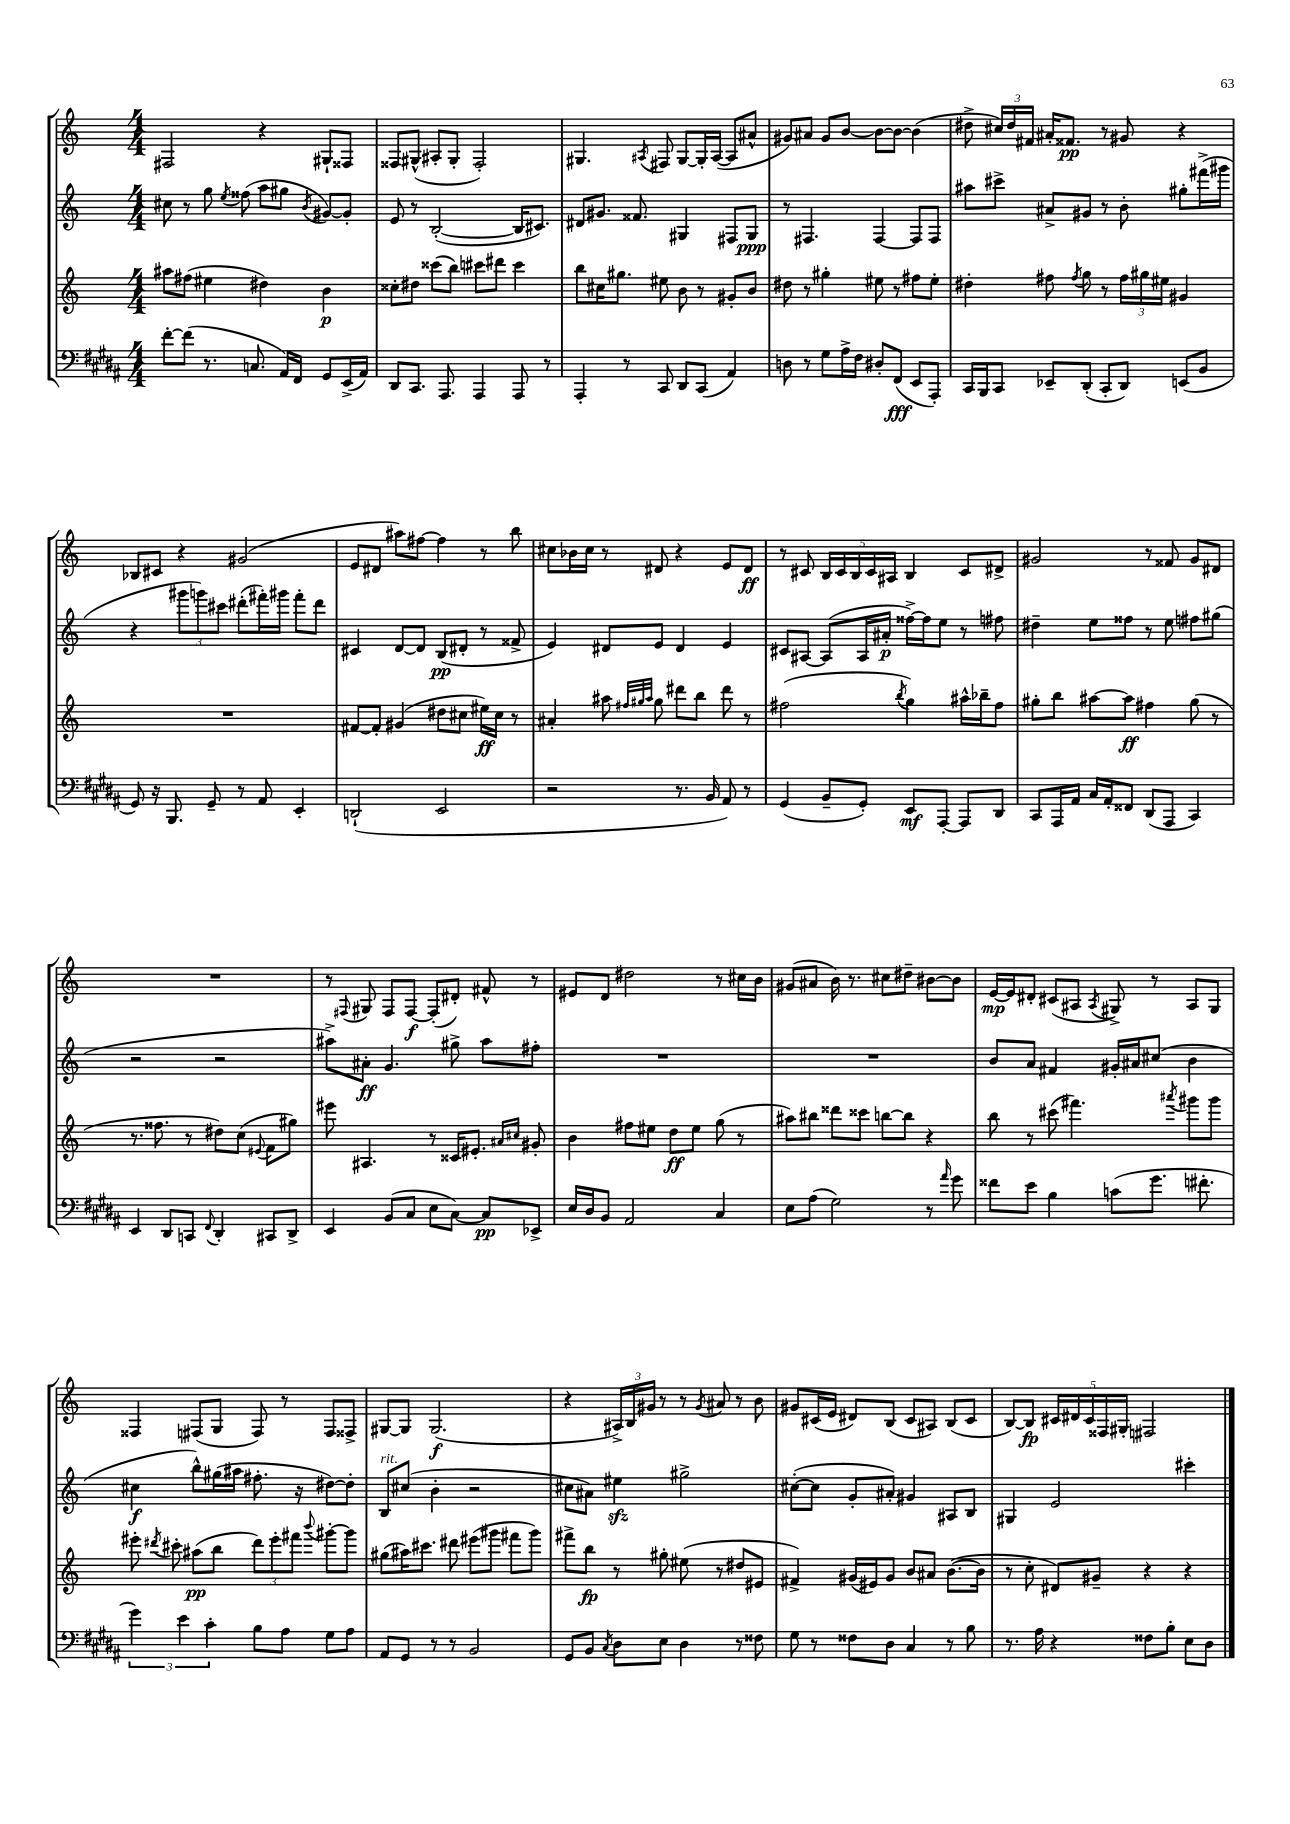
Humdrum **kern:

**kern	**kern	**kern	**kern
*staff4	*staff3	*staff2	*staff1
*clefF4	*clefG2	*clefG2	*clefG2
*k[f#c#g#d#a#]	*k[]	*k[]	*k[]
*M4/4	*M4/4	*M4/4	*M4/4
[8f#'	8aa#	8cc#	2F#
(8f#]	(8ff#	8r	.
8.r	4ee#	8gg	.
.	.	8qee	.
.	.	(8ff##	.
8.C	.	.	.
.	4dd#)	8aa	4r
16AA#)	.	8gg#	.
16FF#	.	.	.
.	.	8qb	.
8GG#	4b	[8g#)	8G#`
(16EE^	.	8g#']	8F##
16AA#)	.	.	.
=	=	=	=
8DD#	8cc##'	8e	8F##
8.CC#	8dd#	8r	(8G#^^
.	(8ccc##	([2B'	8A#'
8.AAA#	.	.	.
.	8bb)	.	8G#'
4AAA#	8ccc#	.	2F##')
.	8ddd#	.	.
8AAA#	4ccc#	16B]	.
.	.	8.c#)	.
8r	.	.	.
=	=	=	=
4AAA#'	8bb	8d#	4.G#
.	16cc#	8.g#	.
.	8.gg#	.	.
8r	.	.	.
.	.	8.f##	.
.	.	.	8qA#
8CC#	8ee#	.	8F#
8DD#	8b	4G#	[8G#
(8CC#	8r	.	16G#']
.	.	.	([16A#
4AA#)	8g#'	8F#	8A#]
.	8b	8G#	8a#^^
=	=	=	=
8D	8dd#	8r	8g#)
8r	8r	4.F#	8a#
8G#	4gg#'	.	8g#
16A#^	.	.	[8b
16F#	.	.	.
8D#'	8ee#	[4F#	8b_
(8FF#	8r	.	8b_
8EE	8ff#	8F#]	(4b]
8AAA#')	8ee#'	8F#	.
=	=	=	=
16CC#	4dd#'	8aa#	8dd#^
16BBB	.	.	.
8CC#	.	8ccc#^	24cc#)
.	.	.	24dd#
.	.	.	24f#
8EE-~	8ff#	8a#^	16a#'
.	.	.	8.f##
.	8qff#	.	.
(8DD#'	8gg	8g#	.
8CC#'	8r	8r	8r
8DD#)	24ff#	8b'	8g#
.	24gg#	.	.
.	24ee#	.	.
(8EE	4g#	8gg#'	4r
8BB	.	(16fff#^	.
.	.	16ggg#	.
=	=	=	=
8GG#)	1r	4r	8B-
16r	.	.	8c#
8.BBB	.	.	.
.	.	12ggg#	4r
.	.	12ggg)	.
8GG#~	.	.	.
.	.	12ccc#	.
8r	.	(8ddd#'	(2g#
8AA#	.	16fff#')	.
.	.	16ggg#	.
4EE'	.	8fff#'	.
.	.	8ddd#	.
=	=	=	=
(2DD`	[8f#	4c#	8e
.	8f#']	.	8d#
.	(4g#	[8d	8aa#)
.	.	8d]	[8ff#
2EE	8dd#	(8B	4ff#]
.	8cc#	8d#'	.
.	16ee#)	8r	8r
.	16cc#	.	.
.	8r	8f##^	8bb
=	=	=	=
2r	4a#'	4e)	8cc#
.	.	.	16b-
.	.	.	16cc#
.	8aa#	8d#	8r
.	32qqff#	.	.
.	32qqgg#	.	.
.	32qqaa#	.	.
.	8gg#	8e	8d#
8.r	8ddd#	4d#	4r
.	8bb	.	.
16BB	.	.	.
8AA#)	8ddd#	4e	8e
8r	8r	.	8d#
=	=	=	=
(4GG#	(2ff#	8c#	8r
.	.	[8A#	8c#
8BB~	.	(8A#]	20B
.	.	.	20c#
.	.	.	20B
8GG#')	.	16A#	.
.	.	.	20c#
.	.	16a#'	.
.	.	.	20A#
.	8qbb	.	.
8EE	4gg)	[16ff##^)	4B
.	.	16ff##]	.
[8AAA#'	.	8ee	.
8AAA#]	16aa#^^	8r	8c#
.	16bb-~	.	.
8DD#	8ff#	8ff#	8d#^
=	=	=	=
8CC#	8gg#'	4dd#~	2g#
16AAA#	8bb	.	.
16AA#	.	.	.
16C#	[8aa#	8ee	.
16AA#'	.	.	.
8FF##	8aa#]	8ff##	.
(8DD#	4ff#	8r	8r
8AAA#	.	8ee	8f##
4CC#)	(8gg#	8ff#	8g#
.	8r	(8gg#	8d#
=	=	=	=
4EE	8.r	2r	1r
.	8.ff##	.	.
8DD#	.	.	.
8CC	8r	.	.
8qqFF#	.	.	.
4DD#'	8dd#)	2r	.
.	(8cc	.	.
.	8qqe#	.	.
8CC#	8f	.	.
8DD#^	8gg#)	.	.
=	=	=	=
4EE	8eee#	8aa#^)	8r
.	.	.	8qqF#
.	4.A#	8a#'	8G#
(8BB	.	4.g	8F#
8C#	.	.	[8F#
8E	8r	.	(8F#']
[8C#)	16c##	8gg#^	8d#')
.	8.e#'	.	.
8C#]	.	8aa#	8f#^^
.	16qqa#	.	.
.	16qqcc#	.	.
8EE-^	8g#'	8ff#'	8r
=	=	=	=
16E	4b	1r	8e#
16D#	.	.	.
8BB	.	.	8d
2AA#	8ff#	.	2dd#
.	8ee#	.	.
.	8dd	.	.
.	8ee#	.	.
4C#	(8gg	.	8r
.	8r	.	16cc#
.	.	.	16b
=	=	=	=
8E	8aa#)	1r	(8g#
(8A#	8bb#	.	8a#
2G#)	8ddd##	.	16b)
.	.	.	8.r
.	8ccc##	.	.
.	[8bb	.	8cc#
.	8bb]	.	8dd#~
8r	4r	.	[8b#
16qqa#	.	.	.
8g#	.	.	8b#]
=	=	=	=
8f##	8bb	8b	[16e
.	.	.	16e]
8e	8r	8a	8d#'
4B	(8ccc#	4f#	(8c#
.	4.fff#)	.	8A#
.	.	.	8qA#
(8c	.	16g#'	8G#^)
.	.	16a#	.
8.g#	.	(8cc#	8r
.	8qaaa#	.	.
.	8ggg#	4b	8A#
8.f#'	.	.	.
.	8ggg#	.	8G#
=	=	=	=
6g#)	8eee#'	4cc#	4F##
.	8qddd#	.	.
.	8ccc#'	.	.
6e	.	.	.
.	(8aa#	8bb^^)	(8F#
6c#'	.	.	.
.	8bb	(16gg#	8G
.	.	16aa#	.
8B	12ddd#)	8.ff#'	8F#)
.	12eee#'	.	.
8A#	.	.	8r
.	12fff#	.	.
.	.	16r	.
.	8qqbbb	.	.
8G#	[8ggg#'	[8dd#)	8F#
8A#	8ggg#]	8dd#']	8F##^
=	=	=	=
8AA#	(8gg#	8B	[8G#
8GG#	16aa#)	(8cc#	8G#]
.	8.ccc#	.	.
8r	.	4b'	(2.G#
8r	8ddd#	.	.
2BB	(8eee#	2r	.
.	8ggg#	.	.
.	8fff#	.	.
.	8ggg#)	.	.
=	=	=	=
8GG#	8fff#^	8cc#	4r
8BB	8bb	8a#)	.
8qC#	.	.	.
8D#	8r	4ee#	24A#^)
.	.	.	24B
.	.	.	24g#
8E	8gg#'	.	8r
4D#	(8ee#	2gg#^	8r
.	.	.	8qg#
.	8r	.	8a#
8r	8dd#	.	8r
8F##	8e#	.	8b
=	=	=	=
8G#	4f#^)	([8cc#'	8g#
8r	.	8cc#]	(16c#
.	.	.	16e
8F##	(16g#	8g'	8d#)
.	16e#)	.	.
8D#	8g#	8a#')	(8B
4C#	8b	4g#	8c#
.	8a#	.	8A#)
8r	([8.b	8A#	(8B
8B	.	8B	8c#
.	16b]	.	.
=	=	=	=
8.r	8r	4G#	[8B)
.	8cc'	.	8B]
16A#	.	.	.
4r	8d#)	2e	20c#
.	.	.	20d#
.	.	.	20c#
.	8g#~	.	.
.	.	.	20F##
.	.	.	20G#'
8F##	4r	.	2F#
8B'	.	.	.
8E	4r	4ccc#'	.
8D#	.	.	.
==	==	==	==
*-	*-	*-	*-
